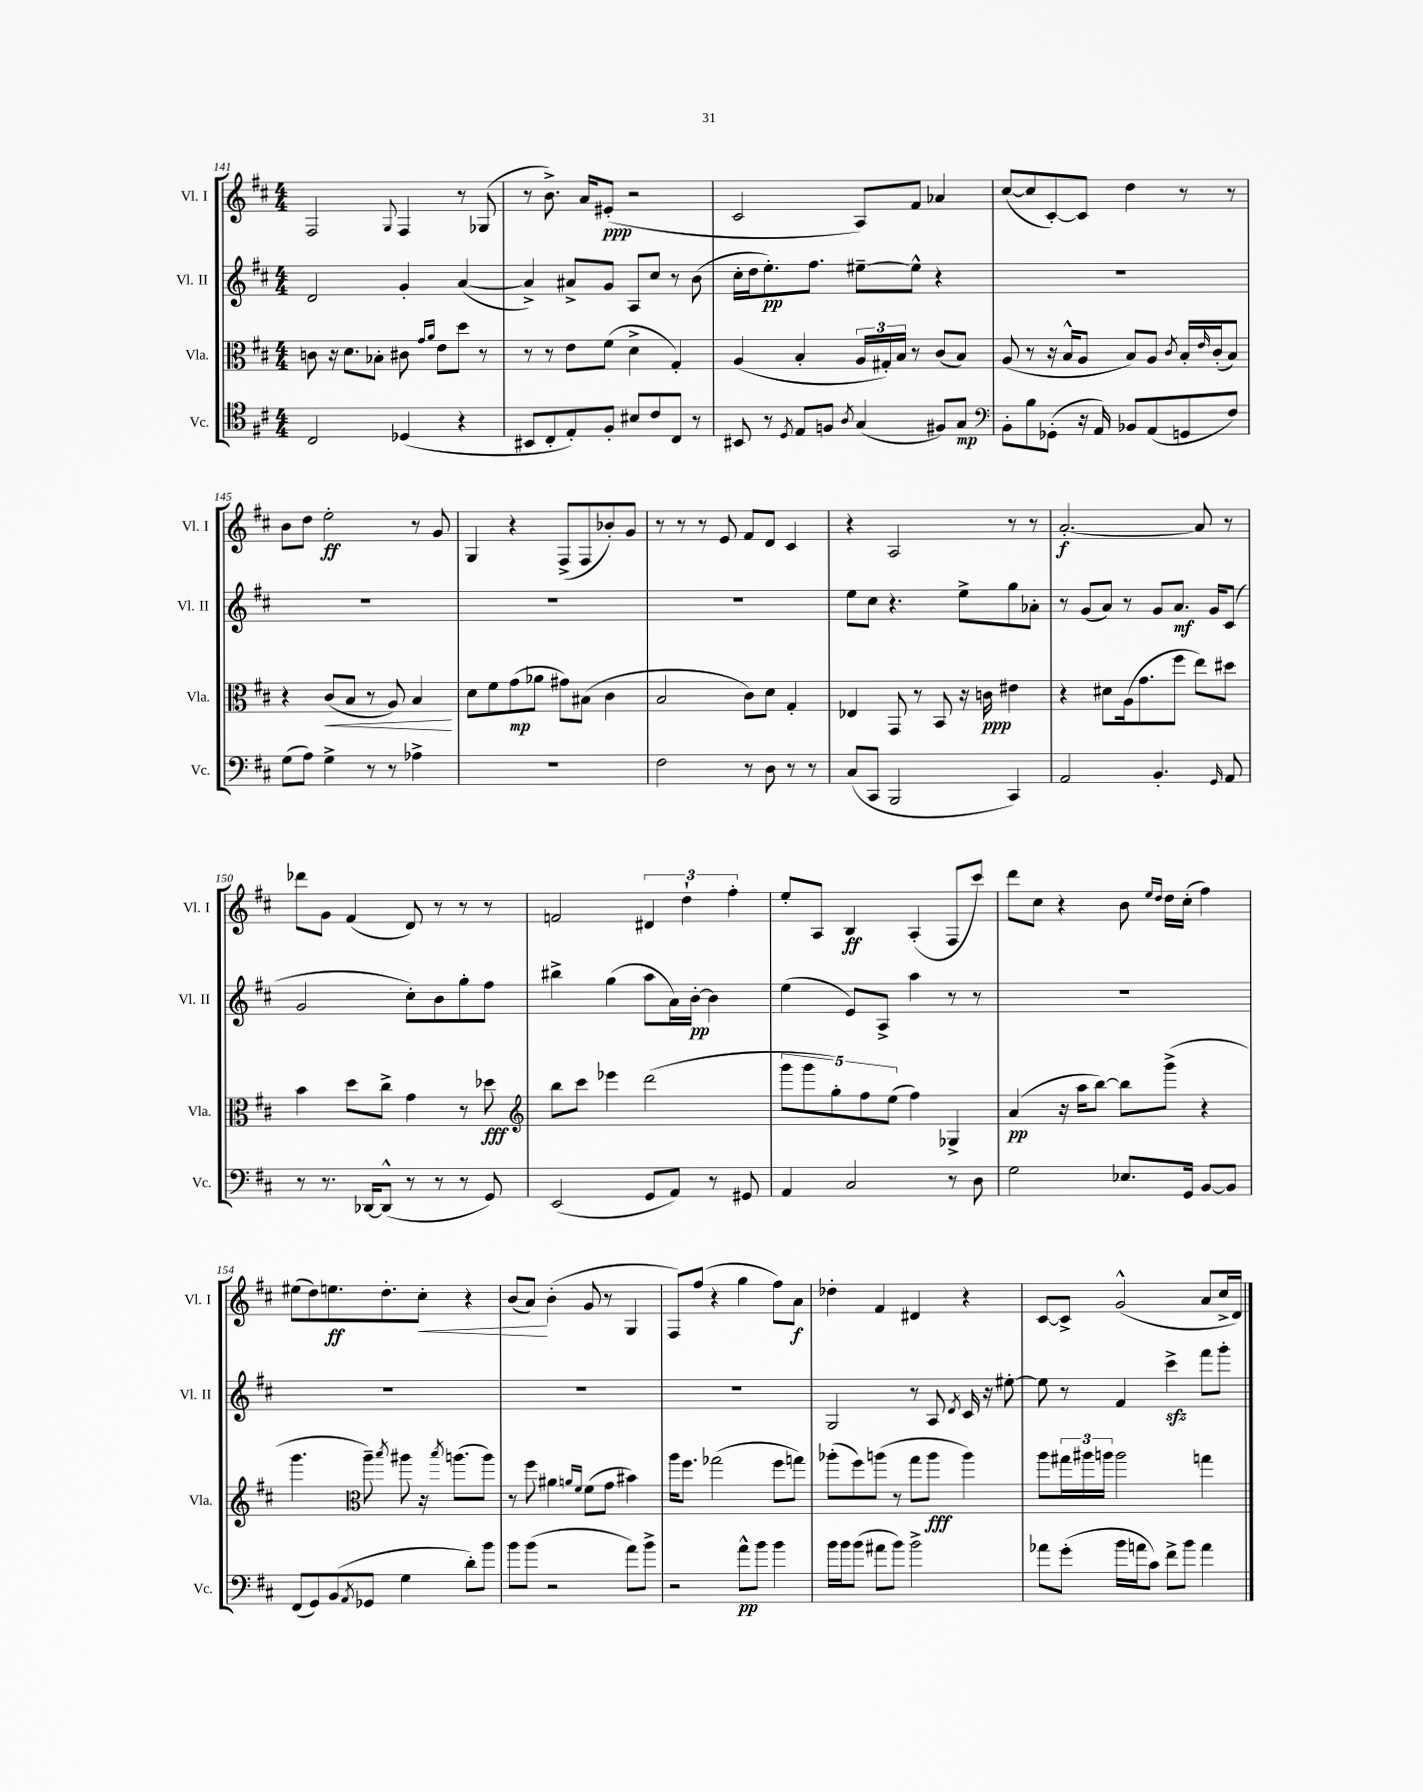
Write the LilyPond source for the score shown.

<<
\new StaffGroup <<
\new Staff = "s0" \with { instrumentName = "Vl. I" shortInstrumentName = "Vl. I" } {
    \clef treble \key d \major \numericTimeSignature \time 4/4
    fis2 \appoggiatura { g8 } fis4 r8 ges8( |
    r8 b'8.->) a'16 eis'8-.\ppp( r2 |
    cis'2 a8) fis'8 aes'4 |
    cis''8~( cis''8 cis'8~-.) cis'8 d''4 r8 r8 |
    b'8 d''8 e''2-.\ff r8 g'8 |
    g4 r4 fis8->( fis8 bes'8-.) g'8 |
    r8 r8 r8 e'8 fis'8 d'8 cis'4 |
    r4 a2 r8 r8 |
    a'2.~-.\f a'8 r8 |
    des'''8 g'8 fis'4( d'8) r8 r8 r8 |
    f'2 \tuplet 3/2 { dis'4 d''4-! fis''4-. } |
    e''8-. a8 b4\ff a4-.( fis8 cis'''8) |
    d'''8 cis''8 r4 b'8 \grace { e''16 d''16 } d''16 cis''16-.( fis''4) |
    eis''8( d''8) e''8.\ff d''8.-. cis''8-.\< r4 |
    b'8( a'8\!) b'4-.( g'8 r8 g4 |
    fis8) fis''8( r4 g''4 fis''8) a'8\f |
    des''4-. fis'4 dis'4 r4 |
    cis'8~ cis'8-> g'2-^( a'8 cis''16-> d'16) \bar "|." |
}
\new Staff = "s1" \with { instrumentName = "Vl. II" shortInstrumentName = "Vl. II" } {
    \clef treble \key d \major \numericTimeSignature \time 4/4
    d'2 g'4-. a'4~( |
    a'4->) ais'8-> g'8 a8 cis''8 r8 b'8( |
    cis''16-. d''16 e''8.-.\pp) fis''8. eis''8~-- eis''8-^ r4 |
    R1 |
    R1 |
    R1 |
    R1 |
    e''8 cis''8 r4. e''8-> g''8 aes'8-. |
    r8 g'8( a'8) r8 g'8 a'8.\mf g'16 cis'8( |
    g'2 cis''8-.) b'8 g''8-. fis''8 |
    bis''4-> g''4( a''8 a'16) b'16~-.\pp b'4 |
    e''4( e'8) a8-> a''4 r8 r8 |
    R1 |
    R1 |
    R1 |
    R1 |
    g2 r8 a8 \acciaccatura { d'8 } cis'16 r16 eis''8~-. |
    eis''8 r8 fis'4 cis'''4->\sfz fis'''8 g'''8-. \bar "|." |
}
\new Staff = "s2" \with { instrumentName = "Vla." shortInstrumentName = "Vla." } {
    \clef alto \key d \major \numericTimeSignature \time 4/4
    c'8 r16 d'8. bes8-. cis'8 \grace { g'16 a'16 } e'8 d''8 r8 |
    r8 r8 e'8 fis'8( d'4-> g4-.) |
    a4( b4-. \tuplet 3/2 { a16 gis16-.) b16 } r8 cis'8( b8) |
    a8( r8 r16 b16-^ a8 b8) a8 \acciaccatura { cis'8 } b16-. \grace { e'16 } cis'16-.( b8) |
    r4 cis'8\<( b8 r8 a8) b4\! |
    d'8 fis'8 g'8\mp( aes'8 gis'8) bis8( cis'4 |
    b2 cis'8) d'8 g4-. |
    ees4 g,8 r8 b,8 r16 c'16\ppp eis'4 |
    r4 dis'8 a16( g'8. fis''8 e''8) dis''8 |
    b'4 d''8 cis''8-> g'4 r8 des''8\fff |
    \clef treble b''8 cis'''8 ees'''4 d'''2( |
    \tuplet 5/4 { g'''8 g'''8 g''8-.) fis''8 e''8( } fis''4) ges4-> |
    a'4\pp( r16 a''16 b''8~) b''8 g'''8->( r4 |
    g'''4. \clef alto a''8--) \acciaccatura { b''8 } ais''8 r16 \acciaccatura { b''8 } a''8.( a''8) |
    r8 fis''8 ais'4 \grace { a'16 fis'16 } fis'8( g'8 bis'4) |
    a''16 fis''8. ges''2( fis''8 g''8) |
    aes''8-.( fis''8) a''8( r8 g''8 a''8\fff a''4) |
    a''8 \tuplet 3/2 { gis''16 ais''16 a''16 } a''2 g''4 \bar "|." |
}
\new Staff = "s3" \with { instrumentName = "Vc." shortInstrumentName = "Vc." } {
    \clef tenor \key d \major \numericTimeSignature \time 4/4
    cis2 des4( r4 |
    bis,8 cis8-. e8-.) fis8-. bis8 cis'8 cis8 r8 |
    bis,8 r8 \acciaccatura { d8 } e8 f8 \acciaccatura { a8 } g4( fis8) g8\mp |
    \clef bass b,8-. b8 ges,8-.( r16 a,16) bes,8 a,8( g,8 fis8) |
    g8( a8) g4-> r8 r8 aes4-> |
    R1 |
    fis2 r8 d8 r8 r8 |
    cis8( cis,8 b,,2 cis,4) |
    a,2 b,4.-. \grace { g,16 } a,8 |
    r8 r8. des,16~ des,8-^( r8 r8 r8 g,8) |
    e,2( g,8 a,8) r8 gis,8 |
    a,4 cis2 r8 d8 |
    g2 ees8. g,16 b,8~ b,8 |
    fis,8( g,8) b,8( \acciaccatura { a,8 } ges,8 g4 d'8-.) b'8 |
    b'8 b'8( r2 a'8) b'8-> |
    r2 a'8-^\pp b'8 b'4 |
    b'16 b'16 b'8( ais'8 b'8) b'2-> |
    aes'8 g'8-.( b'16 a'16 cis'8) fis'8-> b'8 a'4 \bar "|." |
}
>>
>>
\layout { \context { \Score currentBarNumber = #141 } }
